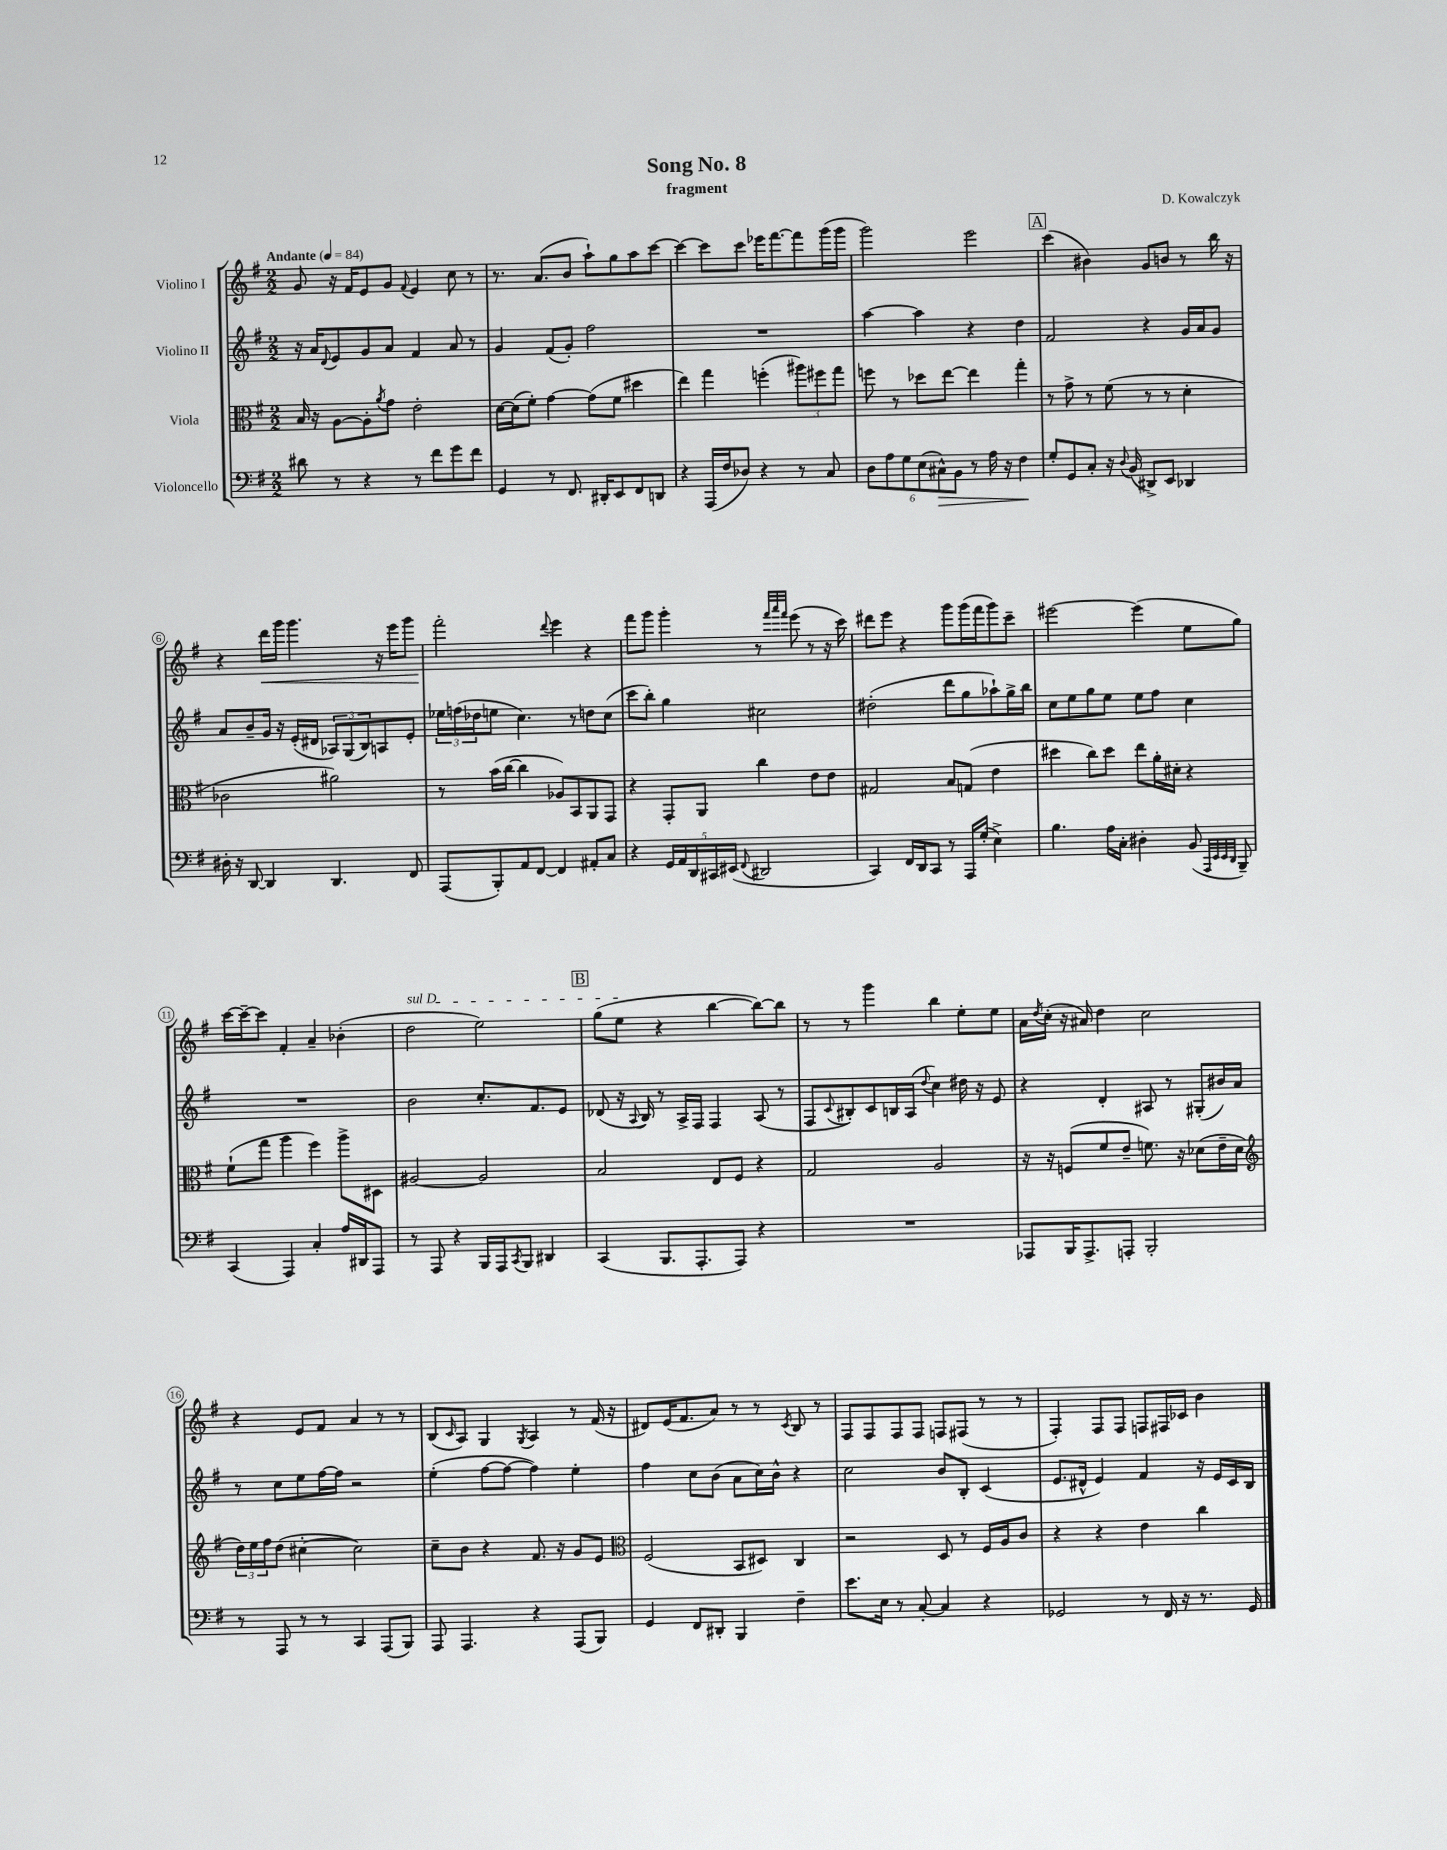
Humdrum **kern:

**kern	**dynam	**kern	**kern	**kern	**dynam
*part4	*part4	*part3	*part2	*part1	*part1
*staff4	*staff4	*staff3	*staff2	*staff1	*staff1
*I"Violoncello	*	*I"Viola	*I"Violino II	*I"Violino I	*
*clefF4	*	*clefC3	*clefG2	*clefG2	*
*k[f#]	*	*k[f#]	*k[f#]	*k[f#]	*
*M2/2	*	*M2/2	*M2/2	*M2/2	*
*MM84	*	*MM84	*MM84	*MM84	*
=1	=1	=1	=1	=1	=1
!	!	!	!	!LO:TX:a:B:t=Andante	!
8d#X\	.	16B/	16r	8g/	.
.	.	16r	16a/KL	.	.
.	.	.	8qqd/	.	.
8r	.	[8A\L	8e/	16r	.
.	.	.	.	16f#/KL	.
4r	.	8A'\]	8g/	8e/	.
.	.	8qa/	.	.	.
.	.	8g\J	8a/J	8g/J	.
.	.	.	.	8qqf#/	.
8r	.	2e'\	4f#/	4e/	.
8f#\L	.	.	.	.	.
8g\	.	.	8a/	8cc\	.
8f#\J	.	.	8r	8r	.
=2	=2	=2	=2	=2	=2
4GG/	.	[16d\LL	4g/	8.r	.
.	.	(16d\J]	.	.	.
.	.	8f#'\J)	.	.	.
.	.	.	.	(8.a/L	.
8r	.	[4g\	(8f#/L	.	.
8.FF#/	.	.	8g'/J)	8b/J	.
.	.	(8g\L]	2ff#\	8aa`\L)	.
16DD#X'/KL	.	.	.	.	.
8EE/	.	8f#\J	.	8gg\	.
8FF#/	.	4dd#X\	.	8aa\	.
8DDn/J	.	.	.	[8ccc\J	.
=3	=3	=3	=3	=3	=3
4r	.	4ee\)	1r	4ccc\_	.
(16AAA/LL	.	4gg\	.	8ccc\L]	.
16F#/J	.	.	.	.	.
8D-X/J)	.	.	.	8ccc\J	.
4r	.	(4ffn'\	.	16eee-X\KL	.
.	.	.	.	[8.fff#\	.
8r	.	12aa#X\L)	.	8fff#\]	.
.	.	12ff#X\	.	.	.
8C/	.	.	.	(16ggg\L	.
.	.	12gg\J	.	.	.
.	.	.	.	16ggg\JJ	.
=4	=4	=4	=4	=4	=4
12D\L	.	8ffn\	[4aa\	2ggg\)	.
12A\	.	.	.	.	.
.	.	8r	.	.	.
12G\	.	.	.	.	.
(12E\	.	8dd-X\L	4aa\]	.	.
!	!LO:HP:b	!	!	!	!
12C#X^^\)	>	.	.	.	.
.	.	[8ee\J	.	.	.
12BB\J	.	.	.	.	.
8r	.	4ee\]	4r	2eee\	.
16A\	.	.	.	.	.
16r	.	.	.	.	.
4F#\	.	4gg'\	4dd\	.	.
.	]	.	.	.	.
!!LO:REH:place=s1:t=A
=5	=5	=5	=5	=5	=5
8G'/L	.	8r	2f#/	(4ccc\	.
8GG/	.	8g^\	.	.	.
8C'/J	.	8r	.	4b#X\)	.
16r	.	(8f#\	.	.	.
8qqD/	.	.	.	.	.
(16BB/	.	.	.	.	.
8DD#X^/L)	.	8r	4r	8g/L	.
8EE/J	.	8r	.	8bn/J	.
4DD-X/	.	4d'\	16g/LL	8r	.
.	.	.	16a/J	.	.
.	.	.	8g/J	16bb\	.
.	.	.	.	16r	.
!!LO:LB:g=z
=6	=6	=6	=6	=6	=6
16D#X'\	.	2c-X\	8a/L	4r	.
16r	.	.	.	.	.
[8DD/	.	.	8b~/	.	.
!	!	!	!	!	!LO:HP:b
4DD/]	.	.	16g/Jk	16ddd\LL	<
.	.	.	16r	16ggg\JJ	.
.	.	.	(16e'/LL	4.ggg\	.
.	.	.	16d#X/JJ	.	.
4.DD/	.	2a#X\)	12A-X/L)	.	.
.	.	.	(12G/	.	.
.	.	.	12B/)	.	.
.	.	.	8An/	16r	.
.	.	.	.	16eee\KL	.
8FF#/	.	.	8e'/J	8ggg\J	.
=7	=7	=7	=7	=7	=7
(8AAA/L	.	8r	24ee-X\LL	2fff#'\	.
.	.	.	(24ffn\	.	.
.	.	.	24dd-X\J	.	.
8BBB'/)	.	(16b\LL	8een\J	.	.
.	.	[16cc\JJ	.	.	.
8AA/	.	4cc\]	4.cc\)	.	.
[8FF#/J	.	.	.	.	.
.	.	.	.	8qqddd/	.
4FF#/]	.	8A-X/L)	.	4eee\	[
.	.	8BB/	8r	.	.
8AA#X'/L	.	8AA/	8ddn\L	4r	.
8C/J	.	8GG/J	(8cc\J	.	.
=8	=8	=8	=8	=8	=8
4r	.	4r	8ccc\L	8fff#\L	.
.	.	.	8bb'\J)	8ggg\J	.
20GG/LL	.	8GG'/L	4gg\	4ggg'\	.
20AA/	.	.	.	.	.
20DD/	.	.	.	.	.
.	.	8AA/J	.	.	.
20CC#X/	.	.	.	.	.
(20EE#X/JJ	.	.	.	.	.
8qqFF#/	.	.	.	.	.
2DD#X/	.	4cc\	2cc#X\	8r	.
.	.	.	.	32qqfff#/LLL	.
.	.	.	.	32qqaaa/	.
.	.	.	.	32qqfff#/JJJ	.
.	.	.	.	(8eee\	.
.	.	8e\L	.	8r	.
.	.	8e\J	.	16r	.
.	.	.	.	16ccc\)	.
=9	=9	=9	=9	=9	=9
4CC/)	.	2G#X/	(2dd#X'\	8ddd#X\L	.
.	.	.	.	8eee\J	.
16FF#/LL	.	.	.	4r	.
16DD/J	.	.	.	.	.
8CC/J	.	.	.	.	.
8r	.	8B/L	8ddd\L	8ggg\L	.
16AAA/LL	.	(8Gn/J	8gg\	(16ggg\L	.
(16G'/JJ	.	.	.	16fff#\J	.
4E^\)	.	4e\	8aa-X`\)	8ggg\)	.
.	.	.	16gg^\L	8ccc~\J	.
.	.	.	16bb\JJ	.	.
=10	=10	=10	=10	=10	=10
4.B\	.	4dd#X\	8cc\L	[2eee#X\	.
.	.	.	8ee\	.	.
.	.	8cc\L)	8gg\	.	.
16A\LL	.	8dd#\J	8ee\J	.	.
16C'\JJ	.	.	.	.	.
4D#X'\	.	8ee\L	8ee\L	(4eee#\]	.
.	.	16a'\L	8ff#\J	.	.
.	.	16d#X'\JJ	.	.	.
(8BB/	.	4r	4cc\	8ee\L	.
32qqAAA/LLL	.	.	.	.	.
32qqEE/	.	.	.	.	.
32qqEE/	.	.	.	.	.
32qqDD/JJJ	.	.	.	.	.
8BBB~/)	.	.	.	8gg\J)	.
!!LO:LB:g=z
=11	=11	=11	=11	=11	=11
(4CC/	.	(8f#`\L	1r	[16ccc\LL	.
.	.	.	.	16ccc~\J_	.
.	.	8gg\J	.	8ccc\J]	.
4AAA/)	.	4aa\	.	4f#'/	.
4C'/	.	4ff#\)	.	4a~/	.
16A/LL	.	8aa^\L	.	(4b-X'\	.
16DD#X/J	.	.	.	.	.
8AAA/J	.	8D#X\J	.	.	.
=12	=12	=12	=12	=12	=12
!	!	!	!	!LO:TX:a:i:t=sul D	!
8r	.	[2A#X/	2b\	2dd\	.
8AAA/	.	.	.	.	.
4r	.	.	.	.	.
16BBB/LL	.	2A#/]	8.cc'/L	2ee\)	.
16AAA/J	.	.	.	.	.
8qCC/	.	.	.	.	.
8BBB/J	.	.	.	.	.
.	.	.	8.f#/	.	.
4DD#X/	.	.	.	.	.
.	.	.	8e/J	.	.
!!LO:REH:place=s1:t=B
=13	=13	=13	=13	=13	=13
(4CC/	.	2B/	(8d-X/	(8gg\L	.
.	.	.	16r	8ee\J	.
.	.	.	8qqA/	.	.
.	.	.	16B/)	.	.
8.BBB/L	.	.	8r	4r	.
.	.	.	16A^/LL	.	.
8.AAA'/	.	.	16F#/JJ	.	.
.	.	8E/L	4F#/	[4bb\	.
8AAA/J)	.	8F#/J	.	.	.
4r	.	4r	(8A/	8bb\L_)	.
.	.	.	8r	8bb\J]	.
=14	=14	=14	=14	=14	=14
1r	.	2G/	8F#/L	8r	.
.	.	.	8qqc/	.	.
.	.	.	8B#X'/)	8r	.
.	.	.	8c/	4ggg\	.
.	.	.	16Bn/L	.	.
.	.	.	(16A/JJ	.	.
.	.	.	8qqdd/	.	.
.	.	2A/	4cc\)	4bb\	.
.	.	.	16dd#X\	8ee'\L	.
.	.	.	16r	.	.
.	.	.	8e/	8ee\J	.
=15	=15	=15	=15	=15	=15
8AAA-X/L	.	16r	4r	16a\LL	.
.	.	.	.	8qdd/	.
.	.	16r	.	(16cc'\JJ	.
16BBB/K	.	(8Fn/L	.	16r	.
8.AAA-^/	.	.	.	16a#X/)	.
.	.	8f#/	4d'/	4dd\	.
8AAAn'/J	.	8e~/J	.	.	.
2BBB'/	.	8.fn\)	8A#X/	2cc\	.
.	.	.	8r	.	.
.	.	16r	.	.	.
.	.	(8d-X\L	(8G#X'/L	.	.
.	.	16e~\L	16b#X/L)	.	.
.	.	16d-\JJ	16a/JJ	.	.
!!LO:LB:g=z
=16	=16	=16	=16	=16	=16
*	*	*clefG2	*	*	*
8r	.	24dd\LL)	8r	4r	.
.	.	24ee\	.	.	.
.	.	24ff#\J	.	.	.
8AAA/	.	(8dd\J	8cc\L	.	.
8r	.	[4cc#X'\	8ee\	8e/L	.
8r	.	.	[16ff#\L	8f#/J	.
.	.	.	16ff#\JJ]	.	.
4CC/	.	2cc#\])	2r	4a/	.
(8AAA/L	.	.	.	8r	.
8BBB/J)	.	.	.	8r	.
=17	=17	=17	=17	=17	=17
8AAA/	.	8cc~\L	(4ee'\	(8B/L	.
.	.	.	.	16qqc/	.
4.AAA/	.	8b\J	.	8A/J)	.
.	.	4r	[8ff#\L	4G/	.
.	.	.	8ff#\J_	.	.
.	.	.	.	8qG/	.
4r	.	8.f#/	4ff#\])	4A/	.
.	.	16r	.	.	.
(8AAA/L	.	8g/L	4ee'\	8r	.
8BBB/J)	.	8e/J	.	(16f#/	.
.	.	.	.	16r	.
=18	=18	=18	=18	=18	=18
*	*	*clefC3	*	*	*
4GG/	.	(2F#/	4ff#\	8d#X/L)	.
.	.	.	.	(16e/K	.
.	.	.	.	8.f#/	.
8FF#/L	.	.	8cc\L	.	.
8DD#X'/J	.	.	(8b\J	8a/J)	.
4BBB/	.	8BB/L	8a\L	8r	.
.	.	8D#X/J)	16cc\L)	8r	.
.	.	.	16b^^\JJ	.	.
.	.	.	.	8qc/	.
4F#~\	.	4C/	4r	8B/	.
.	.	.	.	8r	.
=19	=19	=19	=19	=19	=19
8.e\L	.	2r	2cc\	8F#/L	.
.	.	.	.	8F#/	.
16E\Jk	.	.	.	.	.
8r	.	.	.	8F#/	.
[8C'/	.	.	.	8F#/J	.
4C/]	.	8D/	8b/L	8Fn/L	.
.	.	8r	8B'/J	(8F#X/J	.
4r	.	16F#/LL	(4c/	8r	.
.	.	16A/J	.	.	.
.	.	8c/J	.	8r	.
=20	=20	=20	=20	=20	=20
2GG-X/	.	4r	8.e/L	4F#'/)	.
.	.	.	16d#X^^/Jk	.	.
.	.	4r	4e/)	8F#/L	.
.	.	.	.	8F#/J	.
8r	.	4e\	4f#/	8Fn/L	.
16FF#/	.	.	.	16F#X/L	.
16r	.	.	.	16c-X/JJ	.
8.r	.	4cc\	16r	4b\	.
.	.	.	16e/LL	.	.
.	.	.	16c/	.	.
16GG-/	.	.	16B/JJ	.	.
==	==	==	==	==	==
*-	*-	*-	*-	*-	*-
